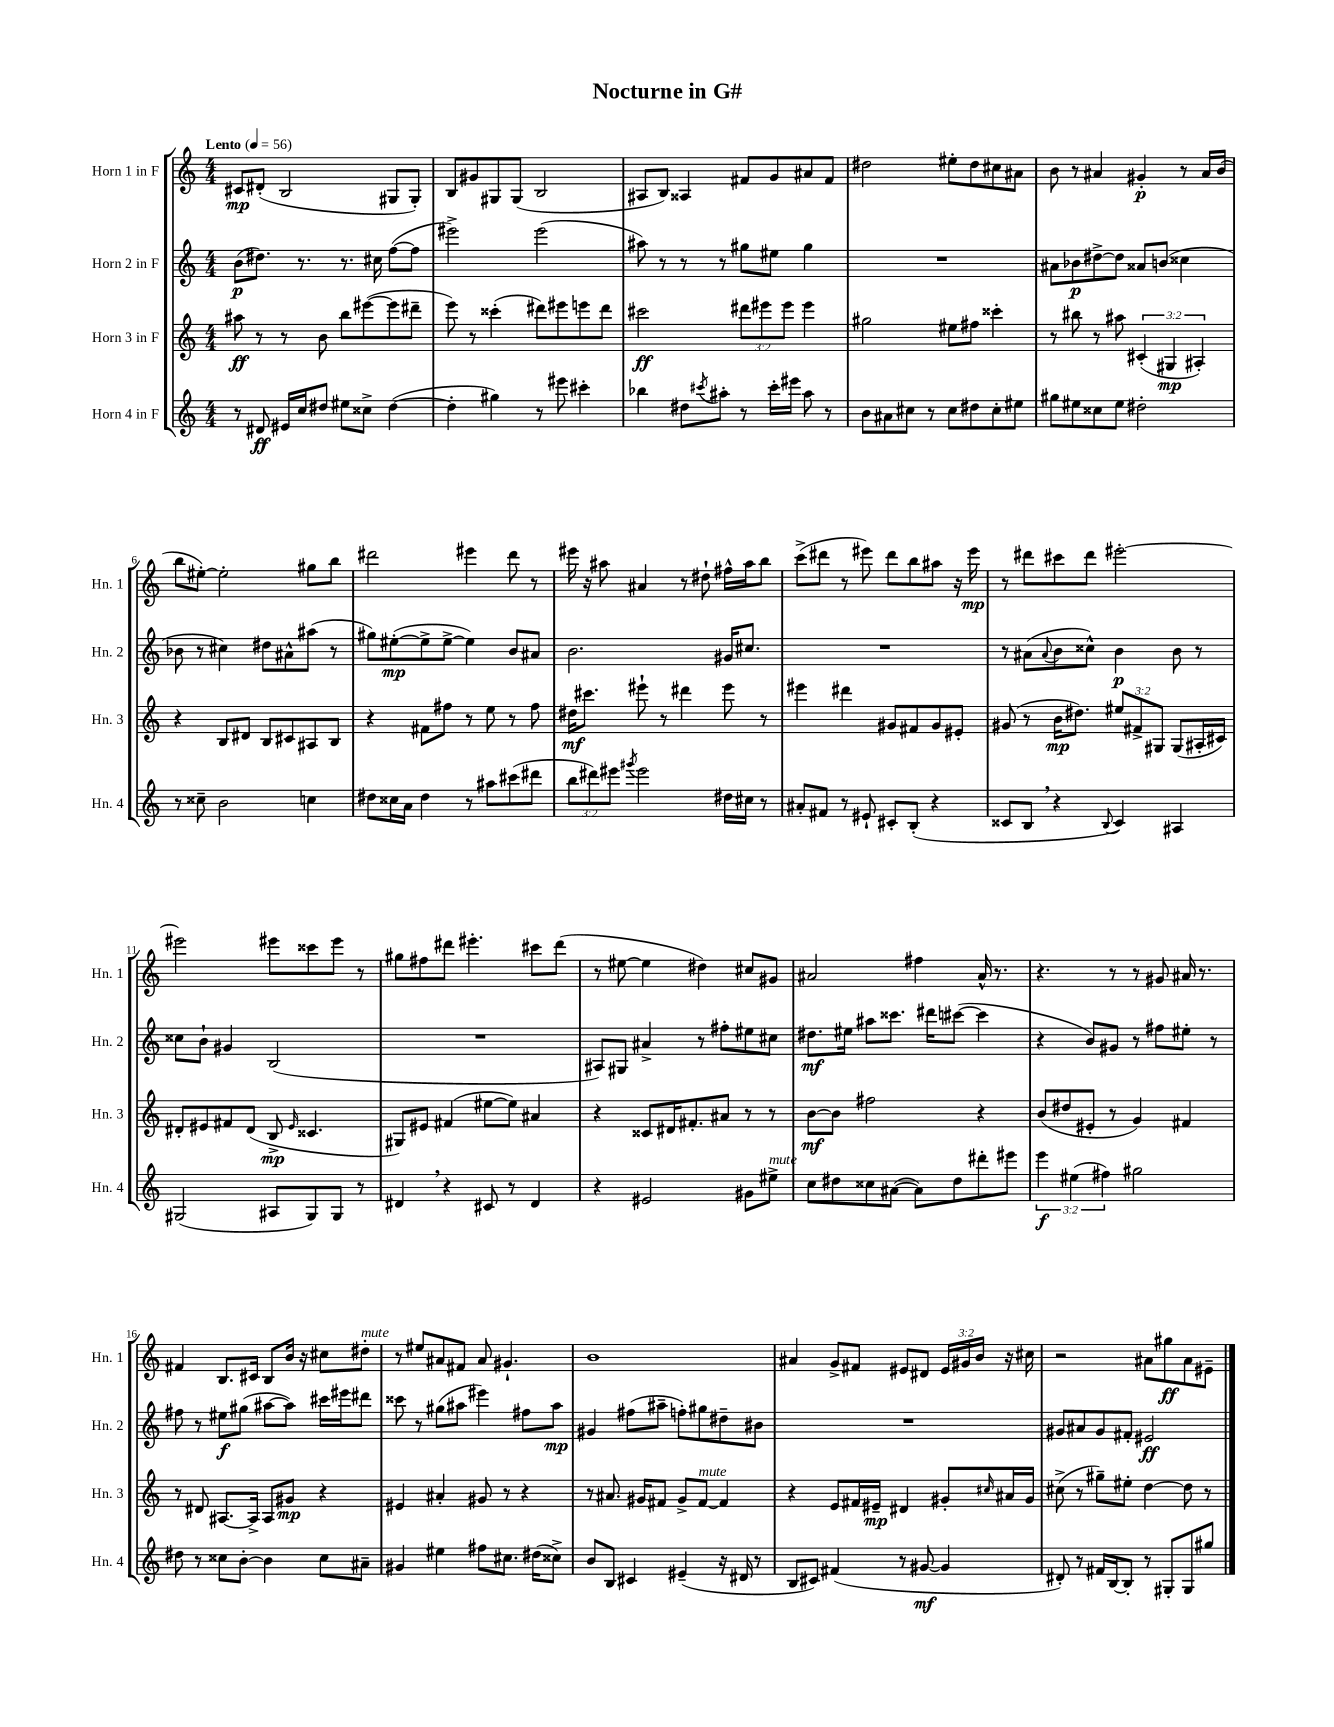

**kern	**kern	**kern	**kern
*staff4	*staff3	*staff2	*staff1
*clefG2	*clefG2	*clefG2	*clefG2
*k[]	*k[]	*k[]	*k[]
*M4/4	*M4/4	*M4/4	*M4/4
*MM56	*MM56	*MM56	*MM56
8r	8aa#	(8b	8c#
8d#	8r	8.dd#)	(8d#'
16e#	8r	.	2B
16cc	.	8.r	.
8dd#	8b	.	.
8ee#	8bb	8.r	.
8cc##^	([8eee#	.	.
.	.	16cc#	.
([4dd#	8eee#]	([8ff	8G#
.	8ddd#~	8ff]	8G#')
=	=	=	=
4dd#']	8eee)	2eee#^)	8B
.	8r	.	8g#
4gg#)	(4ccc##'	.	8G#
.	.	.	(8G#
8r	8ddd#)	(2eee#	2B
8eee#	8eee#	.	.
4ccc#'	8eee	.	.
.	8ddd#	.	.
=	=	=	=
4bb-	2ccc#	8aa#)	8A#
.	.	8r	8B)
8dd#	.	8r	4A##
8qccc#	.	.	.
8aa#'	.	8r	.
8r	12ddd#	8gg#	8f#
.	12eee#	.	.
16ccc#'	.	8ee#	8g
.	12eee#	.	.
16eee#	.	.	.
8aa#	4eee#	4gg#	8a#
8r	.	.	8f#
=	=	=	=
8b	2gg#	1r	2dd#
8a#	.	.	.
8cc#	.	.	.
8r	.	.	.
8cc#	8ee#	.	8ee#'
8dd#	8ff#	.	8dd#
8cc#'	4ccc##'	.	8cc#
8ee#	.	.	8a#
=	=	=	=
8gg#	8r	8a#	8b
8ee#	8bb#	8b-	8r
8cc##	8r	[8dd#^	4a#
8ee#	8aa#	8dd#]	.
2dd#'	(6c#'	8a##	4g#'
.	.	(8b	.
.	6G#	.	.
.	.	4cc##	8r
.	6A#')	.	.
.	.	.	16a#
.	.	.	(16b
=	=	=	=
8r	4r	8b-	8bb
8cc##~	.	8r	[8ee#')
2b	8B	4cc#)	2ee#']
.	8d#	.	.
.	8B	8dd#	.
.	8c#	8a#^^	.
4cc	8A#	(8aa#	8gg#
.	8B	8r	8bb
=	=	=	=
8dd#	4r	8gg#)	2ddd#
16cc##	.	([8ee#'	.
16a	.	.	.
4dd#	8f#	8ee#^]	.
.	8ff#	[8ee#^	.
8r	8r	4ee#])	4eee#
8aa#	8ee	.	.
(8ccc#	8r	8b	8ddd#
8ddd#	8ff#	8a#	8r
=	=	=	=
12bb	16dd#	2.b	16eee#
.	8.ccc#	.	16r
12ddd#)	.	.	.
.	.	.	8aa#
12eee#	.	.	.
8qggg#	.	.	.
2eee#	8eee#`	.	4a#
.	8r	.	.
.	4ddd#	.	8r
.	.	.	8dd#`
16dd#	8eee#	16g#	16ff#^^
16cc#	.	8.cc#	16aa#
8r	8r	.	8bb
=	=	=	=
8a#'	4eee#	1r	(8ccc^
8f#	.	.	8ddd#
8r	4ddd#	.	8r
8e#`	.	.	8eee#)
8c#'	8g#	.	8ddd#
(8B'	8f#	.	8bb
4r	8g#	.	8aa#
.	8e#'	.	16r
.	.	.	16eee#
=	=	=	=
8c##	(8g#	8r	8r
8B	8r	(8a#	8ddd#
.	.	8qqa#	.
4r	16b	8b	8ccc#
.	8.dd#)	.	.
.	.	8cc##^^)	8ddd#
8qqB	.	.	.
4c##)	12ee#	4b	[2eee#'
.	12f#^	.	.
.	12G#	.	.
4A#	(8G#	8b	.
.	16A#'	8r	.
.	16c#)	.	.
=	=	=	=
(2G#	8d#'	8cc##	2eee#]
.	8e#	8b`	.
.	8f#	4g#	.
.	(8d#	.	.
8A#	8B^	(2B	8eee#
.	16qqe#	.	.
8G#)	4.c##	.	8ccc##
8G#	.	.	8eee#
8r	.	.	8r
=	=	=	=
4d#	8G#)	1r	8gg#
.	8e#	.	8ff#
4r	(4f#	.	8ddd#
.	.	.	4.eee#'
8c#	[8ee#	.	.
8r	8ee#])	.	.
4d#	4a#	.	8ccc#
.	.	.	(8ddd#
=	=	=	=
4r	4r	8A#)	8r
.	.	8G#	[8ee#
2e#	8c##	4a#^	4ee#]
.	16d#	.	.
.	8.f#'	.	.
.	.	8r	4dd#)
.	8a#	8ff#'	.
8g#	8r	8ee#	8cc#
8ee#^	8r	8cc#	8g#
=	=	=	=
8cc	[8b	8.dd#	2a#
8dd#	8b]	.	.
.	.	16ee#	.
8cc##	2ff#	8aa#	.
([8a#	.	8.ccc##	.
8a#])	.	.	4ff#
.	.	16ddd#	.
8dd#	.	([8ccc#	.
8ddd#'	4r	4ccc#]	16a#^^
.	.	.	8.r
8eee#	.	.	.
=	=	=	=
6eee	(8b	4r	4.r
.	8dd#	.	.
(6ee#	.	.	.
.	8e#'	8b)	.
6ff#)	.	.	.
.	8r	8g#	8r
2gg#	4g)	8r	8r
.	.	8ff#	8g#
.	4f#	8ee#'	16a#
.	.	.	8.r
.	.	8r	.
=	=	=	=
8dd#	8r	8ff#	4f#
8r	8d#	8r	.
8cc##	[8.A#	8ee#	8.B
[8b'	.	(8gg#	.
.	16A#^]	.	16c#
4b]	8A#	[8aa#	8B
.	8g#	8aa#])	16b
.	.	.	16r
8cc##	4r	16ccc#	8cc#
.	.	16eee#	.
8a#~	.	8ddd#	8dd#'
=	=	=	=
4g#	4e#	8ccc##	8r
.	.	8r	8ee#
4ee#	4a#'	(8gg#	8a#
.	.	8aa#	8f#
8ff#	8g#	4eee#)	8a#
8.cc#	8r	.	4.g#`
.	4r	8ff#	.
(16dd#	.	.	.
8cc##^)	.	8aa#	.
=	=	=	=
8b	8r	4g#	1b
8B	8.a#	.	.
4c#	.	(8ff#	.
.	16g#	.	.
.	8f#	8aa#~	.
(4e#~	8g#^	8ff')	.
.	[8f#	8gg#	.
16r	4f#]	8dd#~	.
16d#	.	.	.
8r	.	8b#	.
=	=	=	=
8B	4r	1r	4a#
8c#)	.	.	.
(4f#	8e	.	8g^
.	16f#	.	8f#
.	16e#~	.	.
8r	4d#	.	8e#
[8g#	.	.	8d#
4g#]	8g#'	.	24e#
.	.	.	24g#
.	.	.	24b
.	16qqcc#	.	.
.	16a#	.	16r
.	16g#	.	16cc#
=	=	=	=
8d#')	(8cc#^	8g#	2r
8r	8r	8a#	.
16f#	8gg#~)	8g#	.
[16B	.	.	.
8B']	8ee#'	8f#'	.
8r	[4dd	2e#	8a#
8G#'	.	.	8gg#
8G#	8dd]	.	8a#
8gg#	8r	.	8e#~
==	==	==	==
*-	*-	*-	*-
